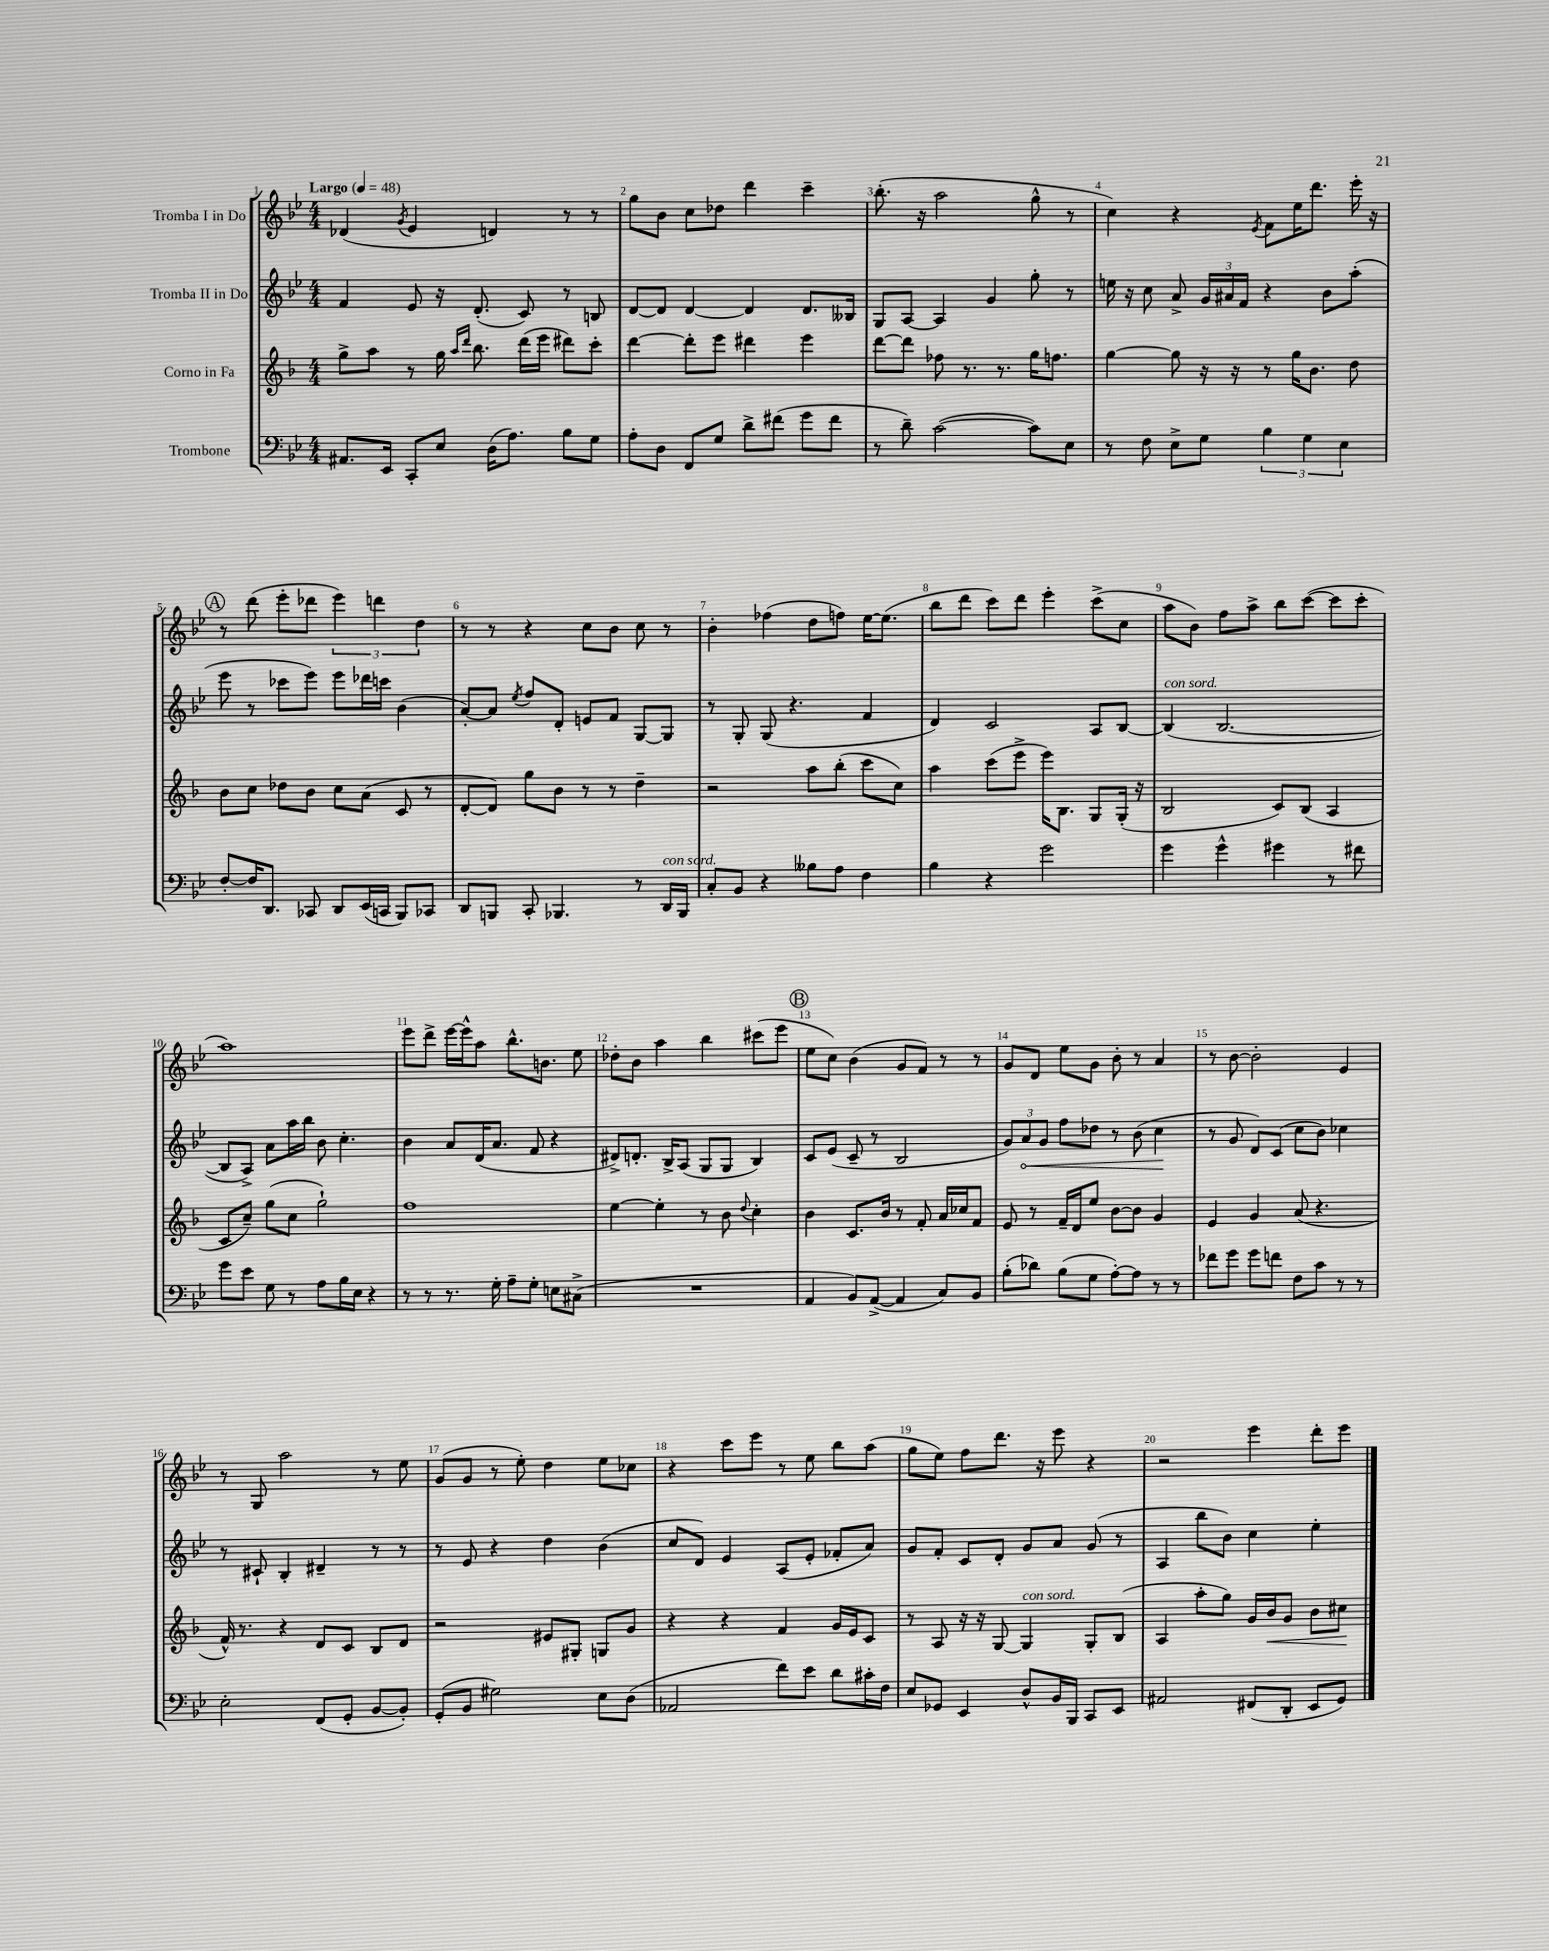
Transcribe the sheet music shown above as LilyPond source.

<<
\new StaffGroup <<
\new Staff = "s0" \with { instrumentName = "Tromba I in Do" } {
    \clef treble \key bes \major \numericTimeSignature \time 4/4 \tempo "Largo" 4 = 48
    \autoBeamOff des'4( \acciaccatura { g'8 } ees'4 d'4) r8 r8 |
    g''8[ bes'8] c''8[ des''8] d'''4 c'''4-- |
    bes''8.-.( r16 a''2 g''8-^ r8 |
    c''4) r4 \acciaccatura { ees'8 } f'8[ ees''16 d'''8.] ees'''16-. r16 |
    \mark \markup { \circle "A" } r8 d'''8( ees'''8[-. des'''8] \tuplet 3/2 { ees'''4) d'''4 d''4 } |
    r8 r8 r4 c''8[ bes'8] c''8 r8 |
    bes'4-. fes''4( d''8[ f''8]) ees''16[~ ees''8.]( |
    bes''8[ d'''8] c'''8[) d'''8] ees'''4-. c'''8[->( c''8] |
    a''8[ bes'8]) f''8[ a''8]-> bes''8[ c'''8]~( c'''8[ c'''8]-. |
    a''1) |
    ees'''8[ d'''8]-> ees'''16[~ ees'''16-^ a''8] bes''8.[-^ b'8.] ees''8 |
    des''8[-. bes'8] a''4 bes''4 cis'''8[( ees'''8] |
    \mark \markup { \circle "B" } ees''8[ c''8]) bes'4( g'8[ f'8]) r8 r8 |
    g'8[ d'8] ees''8[ g'8] bes'8-. r8 a'4 |
    r8 bes'8~ bes'2-. ees'4 |
    r8 g8 a''2 r8 ees''8 |
    g'8[( g'8] r8 ees''8-.) d''4 ees''8[ ces''8] |
    r4 c'''8[ ees'''8] r8 ees''8 bes''8[ a''8]( |
    g''8[ ees''8]) f''8[ d'''8.] r16 ees'''8 r4 |
    r2 ees'''4 d'''8[-. ees'''8] \bar "|." |
}
\new Staff = "s1" \with { instrumentName = "Tromba II in Do" } {
    \clef treble \key bes \major \numericTimeSignature \time 4/4
    \autoBeamOff f'4 ees'8 r16 d'8.-.( c'8) r8 b8 |
    d'8[~ d'8] d'4~ d'4 d'8.[ beses16] |
    g8[ a8]~ a4 g'4 g''8-. r8 |
    e''16 r16 c''8 a'8-> \tuplet 3/2 { g'16[ ais'16 f'16] } r4 bes'8[ a''8]-.( |
    \mark \markup { \circle "A" } ees'''8 r8 ces'''8[ ees'''8]) ees'''8[ des'''16 c'''16] bes'4( |
    a'8[~-.) a'8] \acciaccatura { ees''8 } f''8[ d'8]-. e'8[ f'8] g8[~ g8] |
    r8 g8-. g8( r4. f'4 |
    d'4) c'2 a8[ bes8]~ |
    bes4^\markup { \italic "con sord." }( bes2.~ |
    bes8[ a8]->) a'8[ a''16 bes''16] bes'8 c''4.-. |
    bes'4 a'8[ d'16( a'8.] f'8 r4 |
    dis'8[->) d'8.]-. bes16[-> a8]( g8[ g8] bes4) |
    \mark \markup { \circle "B" } c'8[ ees'8]( c'8-- r8 bes2 |
    \tuplet 3/2 { g'8[) \once \override Hairpin.circled-tip = ##t a'8\< g'8] } f''8[ des''8] r8 bes'8( c''4\! |
    r8 g'8 d'8[) c'8]( c''8[ bes'8]) ces''4 |
    r8 cis'8-! bes4-. dis'4-- r8 r8 |
    r8 ees'8 r4 d''4 bes'4( |
    c''8[ d'8]) ees'4 a8[( ees'8]-. fes'8[-. a'8]) |
    g'8[ f'8]-. c'8[ d'8]-. g'8[ a'8] g'8( r8 |
    a4 bes''8[ bes'8]) c''4 ees''4-. \bar "|." |
}
\new Staff = "s2" \with { instrumentName = "Corno in Fa" } {
    \clef treble \key f \major \numericTimeSignature \time 4/4
    \autoBeamOff g''8[-> a''8] r8 g''16 \grace { a''16[ d'''16] } bes''8. d'''16[( e'''16] dis'''8[) c'''8]-. |
    d'''4~ d'''8[-. e'''8] dis'''4 e'''4 |
    d'''8[~ d'''8] fes''8 r8. r8. g''16[ f''8.] |
    g''4~ g''8 r16 r16 r8 g''16[ bes'8.] d''8 |
    \mark \markup { \circle "A" } bes'8[ c''8] des''8[ bes'8] c''8[ a'8]( c'8 r8 |
    d'8[~-. d'8]) g''8[ bes'8] r8 r8 d''4-- |
    r2 a''8[ bes''8]-.( c'''8[ c''8]) |
    a''4 c'''8[( e'''8]-> e'''16[) bes8.] g8[ g16]-.( r16 |
    bes2 c'8[) bes8]( a4 |
    c'8[ c''8]--) g''8[( c''8] g''2-!) |
    f''1 |
    e''4~ e''4-. r8 bes'8 \appoggiatura { d''8 } c''4-. |
    \mark \markup { \circle "B" } bes'4 c'8.[ bes'16] r8 f'8-. a'16[ ces''16 f'8] |
    e'8 r8 f'16[-- d'16 e''8] bes'8[~ bes'8] g'4 |
    e'4 g'4 a'8( r4. |
    f'16-^) r8. r4 d'8[ c'8] bes8[ d'8] |
    r2 eis'8[ gis8]-. g8[ g'8] |
    r4 r4 f'4 g'16[ e'16 c'8] |
    r8 a8 r16 r16 g8~ g4^\markup { \italic "con sord." } g8[-. bes8]( |
    a4 a''8[-. g''8]) g'16[ bes'16\< g'8] bes'8[ cis''8]\! \bar "|." |
}
\new Staff = "s3" \with { instrumentName = "Trombone" } {
    \clef bass \key bes \major \numericTimeSignature \time 4/4
    \autoBeamOff ais,8.[ ees,16] c,8[-. ees8] d16[( a8.]) bes8[ g8] |
    a8[-. d8] f,8[ g8] d'8[-> fis'8]( g'8[ fis'8] |
    r8 d'8--) c'2~( c'8[) ees8] |
    r8 f8 ees8[-> g8] \tuplet 3/2 { bes4 g4 ees4 } |
    \mark \markup { \circle "A" } f8[~-. f16 d,8.] ces,8 d,8[ ees,16( c,16] bes,,8[) ces,8] |
    d,8[ b,,8] c,8-. bes,,4. r8 d,16[^\markup { \italic "con sord." } bes,,16] |
    c8[-. bes,8] r4 beses8[ a8] f4 |
    bes4 r4 g'2 |
    g'4 g'4-^ gis'4 r8 fis'8 |
    g'8[ ees'8] g8 r8 a8[ bes16 ees16] r4 |
    r8 r8 r8. g16-. a8[-- g8]-. e8[ cis8]->( |
    R1 |
    \mark \markup { \circle "B" } a,4 bes,8[) a,8]~->( a,4 c8[) bes,8] |
    bes8[-.( des'8]) bes8[( g8] a8[~-.) a8] r8 r8 |
    fes'8[ g'8] g'8[ f'8] f8[ c'8] r8 r8 |
    ees2-. f,8[( g,8]-. bes,8[~ bes,8]-.) |
    g,8[-.( bes,8] gis2) ees8[ d8]( |
    aes,2 f'8[) ees'8] d'8[ cis'16-. f16] |
    ees8[ ges,8] ees,4 d8[-^ bes,16 bes,,16] c,8[ ees,8] |
    ais,2 fis,8[( d,8]-. ees,8[ g,8]) \bar "|." |
}
>>
>>
\layout { \context { \Score \override BarNumber.break-visibility = ##(#f #t #t) barNumberVisibility = #all-bar-numbers-visible } }
